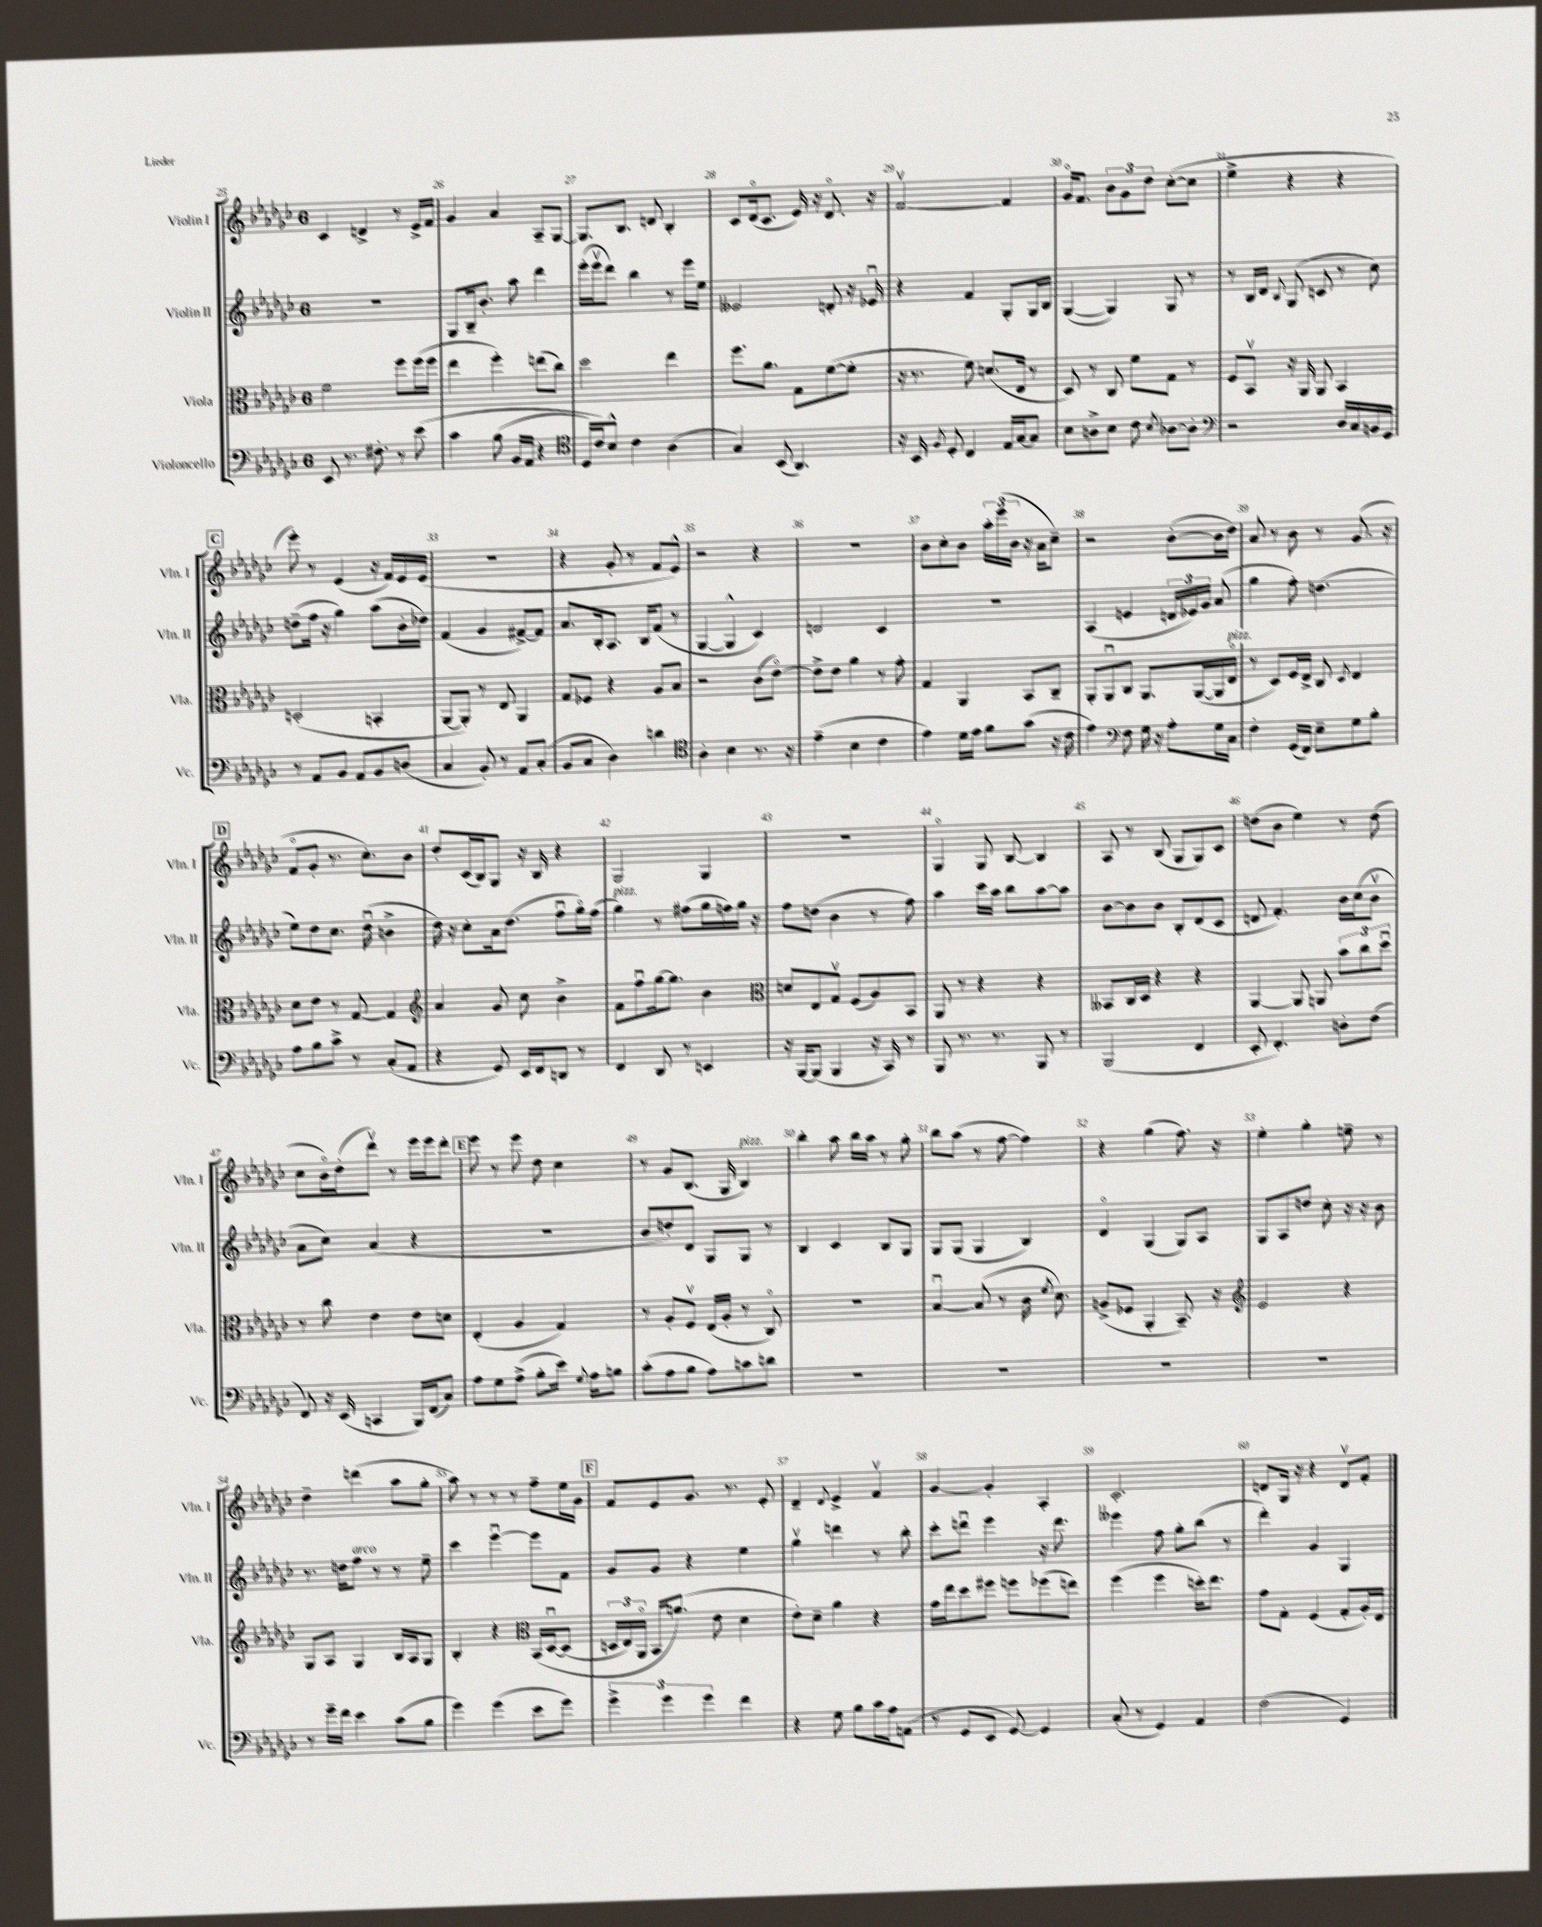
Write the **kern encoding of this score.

**kern	**kern	**kern	**kern
*staff4	*staff3	*staff2	*staff1
*clefF4	*clefC3	*clefG2	*clefG2
*k[b-e-a-d-g-c-]	*k[b-e-a-d-g-c-]	*k[b-e-a-d-g-c-]	*k[b-e-a-d-g-c-]
*M6/8	*M6/8	*M6/8	*M6/8
8EE-	2f	2.r	4c-
8.r	.	.	.
.	.	.	4d^
8.F#'	.	.	.
8r	8ff	.	8r
&(8e-	(16ff	.	16e-^
.	16ff	.	16f
=	=	=	=
4c-	4ee-	8G-	4g-
.	.	16B-~	.
.	.	8.b-'	.
(8B-	4ff')	.	4a-
16BB-	.	8aa-	.
16AA-	.	.	.
4r	(8ee	4ddd-	8A-~
.	8cc-)	.	[8G-
=	=	=	=
*clefC4	*	*	*
16D-)	2dd-	(16eee-'	8.G-]
16c-&)	.	16eee-v	.
8B-^^	.	8ddd-)	.
.	.	.	8.B-
4c-	.	4bb-	.
.	.	.	8d
(4A-	4ee-	8r	4B-'
.	.	16eee-	.
.	.	16ee-	.
=	=	=	=
4G-)	8.ff	2e--	8c-
.	.	.	(16d-o
.	8.a-	.	8.c-
(8BB-	.	.	.
4.AA-)	8G-	.	16e-)
.	.	.	16r
.	([8f	8d'	8.d-o
.	8f']	16r	.
.	.	16e-u	16r
=	=	=	=
16r	16r	4r	[2fv
16BB-	8.r	.	.
8qF	.	.	.
8D-'	.	.	.
4C-	8f)	4f	.
.	(8.d	.	.
16E-	.	8G-'	4f]
[16G-	16E-	.	.
8G-]	8r	16G-	.
.	.	16B-	.
=	=	=	=
8B-	8D-)	([4G-	16g-o
.	.	.	8.f
8A^	8r	.	.
8B-	8C-	4G-])	12b-
.	.	.	12g-
8c-	8f	.	.
.	.	.	12dd-
8qB-	.	.	.
[8A-	8G-	8G-	([8cc-'
8A-']	8r	8r	8cc-]
=	=	=	=
*clefF4	*	*	*
2r	8F	8r	4ee-^
.	8BB-v	16B-	.
.	.	16d-	.
.	.	8qqB-	.
.	16r	(8G-	4r
.	16AA-	.	.
.	8AA-	8c	.
16D-	4BB-	8r	4r
16C-	.	.	.
16BB	.	8cc-)	.
16GG-	.	.	.
=	=	=	=
8r	(2D'	(8dd~	8eee-')
8AA-	.	16ff	8r
.	.	16r	.
8BB-	.	4gg-)	(4e-
8AA-	.	.	.
8BB-	4BB'	(8aa-	16r
.	.	.	16f)
(8D	.	16b-'	16e-
.	.	16dd-)	(16e-
=	=	=	=
4C-	[8AA-	(4f	2.r
.	8AA-'])	.	.
8BB-')	8r	4g-	.
8r	8E-	.	.
8AA-	4AA-	[8f#^)	.
(8C-'	.	8f#]	.
=	=	=	=
8BB-	8G-	8.a-	4r
8C-	8F-	.	.
.	.	16B-'	.
4D-)	4r	8.A-	8g-'
.	.	.	8r
.	.	16B-	.
4d	8A-	(8f	8f
.	8B-	8r	8e-^^)
=	=	=	=
*clefC4	*	*	*
4A-'	2r	[4G-	2r
4B-	.	4G-^^]	.
8.r	(8c-	4c-)	4r
.	[8e-o)	.	.
16r	.	.	.
=	=	=	=
(4e-~	8e-^]	2d	2.r
.	8e-	.	.
4B-	4a-	.	.
4c-	8r	4c-	.
.	8g-'	.	.
=	=	=	=
4e-)	4G-	2.r	8b-
.	.	.	8cc-'
16d-	4AA-	.	8b-
16e-	.	.	.
8f	.	.	24aa-'
.	.	.	(24eee-
.	.	.	24b-
(8g-	8BB-	.	16r
.	.	.	16a-
16r	8C-~	.	8cc-~)
16c-	.	.	.
=	=	=	=
4e-)	8AA-'	(4A-	2r
.	8AA-u	.	.
*clefF4	*	*	*
8F	8C-	4e	.
16G-	8.AA-	.	.
16r	.	.	.
8A-'	.	24d	([8b-'
.	.	24e-)	.
.	([16AA-	.	.
.	.	24g-	.
16G-	16AA-]	(8a-	16b-]
16C-	16E-o	.	16dd-)
=	=	=	=
4F'	8r	4gg-	8a-
.	8D-)	.	8r
(16GG-	16F	8ff')	8b-
16FF)	16E-^	.	.
8E-~	8C-	(4.dd	8r
.	8qD-	.	.
8G-	4E-	.	(8.g-
8B-'	.	.	.
.	.	.	16r
=	=	=	=
8A-	8d-	8ee-)	8fo
8B-	8e-	8dd-	8g-'
8c-^	8r	8.cc-	8.r
8r	[8G-	.	.
.	.	(16dd-u	8.cc-')
(8C-'	4G-]	4b^	.
8AA-	.	.	8b-
=	=	=	=
*	*clefG2	*	*
4r	4a-	16dd-)	8dd-'
.	.	16r	.
.	.	8cc-'	(16c-
.	.	.	16B-)
8GG-)	8g-	16a-	8G-
.	.	(8.dd-	.
16EE-	8cc-	.	16r
16FF	.	.	16B-
8DD	4b-^	8ffu	4r
8r	.	16gg-o)	.
.	.	(16ff	.
=	=	=	=
4FF	8f	4gg-)	2G-
.	8ffu	.	.
8DD-	[16gg-	8r	.
.	8.gg-]	.	.
8r	.	(8ff#	.
4EE	4b-	16gg-	4G-
.	.	16ff)	.
.	.	16gg-	.
.	.	16r	.
=	=	=	=
*	*clefC3	*	*
16r	8d	8ff	2.r
[16BBB-	.	.	.
(8BBB-]	8E-	(8dd	.
4BBB-	8G-v	4b-	.
.	(8F	.	.
16r	8A-)	8r	.
16CC-)	.	.	.
8r	8BB-	8ff)	.
=	=	=	=
8BBB-	8AA-	4aa-	4G-o
8.r	8r	.	.
.	4r	16ccc-	8G-
8.r	.	16aa-	.
.	.	8bb-	[8B-
8BBB-	4r	[8aa-	4B-]
8r	.	8aa-]	.
=	=	=	=
(2BBB-	8BB--	[8b-	8A-
.	16C-	8b-]	8r
.	16D-	.	.
.	4r	8b-	(8B-
.	.	8B-'	8G-
4FF	4r	(8d-	8G-)
.	.	8c-	8c-
=	=	=	=
8EE-'	[4AA-	8d	(8dd
4.FF')	.	4.f')	8b-
.	8AA-]	.	4ee-)
.	8AA	.	.
8D'	12b-	16b-	8r
.	.	(16cc-	.
.	12cc-	.	.
(8F	.	8b-v	(8dd
.	12dd-u	.	.
=	=	=	=
8FF)	8r	8a-	8cc-
16r	8cc-	8cc-)	16b-o)
(16EE-	.	.	(16dd-'
4CC	4e-	(4a-	8ddd-v)
.	.	.	8r
16BBB-)	8e-	4r	16eee-
(16FF	.	.	16eee-
8C-)	8d	.	8ddd-'
=	=	=	=
8A-	(4E-'	2.r	8eee-
8G-	.	.	8r
(8A-^	4A-	.	8eee-
8B-'	.	.	8dd-
16e-)	4G-)	.	4cc-
8qqG-	.	.	.
16A-	.	.	.
8B	.	.	.
=	=	=	=
(8c-'	8r	8b-	8r
8A-	8A-'	8dd')	8g-
8B-	8Fv	8d-	(8.B-
8A-)	(16E-	8G-	.
.	16A-'	.	16G-
8c	8r	8G-	4B-)
8d	8C-o)	8r	.
=	=	=	=
2.r	2.r	4B-	4bb-'
.	.	4c-	8aa-
.	.	.	16bb-
.	.	.	16aa-
.	.	8B-	8r
.	.	8G-	8gg-'
=	=	=	=
2.r	[4B-u	8G-	8bb-
.	.	(8G-	(8aa-
.	(8B-]	4G-	8r
.	8r	.	[8ff
.	16c-	4B-)	4ff])
.	8qf	.	.
.	8.d-)	.	.
=	=	=	=
2.r	(8A^	4d-o	4r
.	8F-	.	.
.	4AA-'	(4G-	(4gg-
.	8.BB-~)	8G-)	8.ff)
.	.	8A-	.
.	16r	.	16r
=	=	=	=
*	*clefG2	*	*
2.r	2e-	8G-	4ee-'
.	.	8A-	.
.	.	8dd	4gg-'
.	.	8cc-'	.
.	4r	16r	8ee~
.	.	16r	.
.	.	8b-	8r
=	=	=	=
8r	8G-	8.r	4dd-~
16g-~	8A-	.	.
16f	.	16dd	.
4e-	4G-	8ff	(4ddd
.	.	8r	.
(8c-	16B-	8r	8aa-
.	16A-	.	.
8B-	8G-	8ee-~	8gg-'
=	=	=	=
4g-)	4B-'	4ccc-	8aa-)
.	.	.	8r
(4g-	4r	[4eee-u	8r
.	.	.	8r
*	*clefC3	*	*
8e-	&(16BB-	8eee-]	8ff~
.	[16D-u	.	.
8g-)	(8D-]	8f	16ee-
.	.	.	16g-
=	=	=	=
6g-^	24D	8g-	8f
.	24E-)	.	.
.	24AA-o	.	.
.	16BB-	8g-	8e-
6g-	.	.	.
.	(8.a&)	.	.
.	.	4r	8.g-
6g-	.	.	.
.	8e-	.	.
.	.	.	8.r
4f	4d-	4ee-	.
.	.	.	8e-'
=	=	=	=
4r	8e-')	4gg-v	4d-~
.	8d-~	.	.
.	.	.	8qqd-
8G-	4a-	4ddd	4e-^
8B-	.	.	.
16c-	4r	8r	4fv
16A-	.	.	.
(8AA	.	8bb-'	.
=	=	=	=
8r	16g-	8ccc-'	[4g-
.	16ee-	.	.
8GG-	8dd-	8dddu	.
8EE-	8ff#	4eee-	4g-']
[8GG-)	8ff	.	.
4GG-]	(8ff-	16r	4A-'
.	.	8.ddd	.
.	8ee)	.	.
=	=	=	=
(8C-'	(4ff	4eee--	2.c-'
8r	.	.	.
4GG-)	4ff	8ff	.
.	.	8gg-'	.
4AA-	16dd')	(8bb-	.
.	8.ee-	.	.
.	.	8r	.
=	=	=	=
(2F	8g-	4ddd-')	8d
.	8G-'	.	16G-
.	.	.	16r
.	(4F	4g-	4r
4GG-)	8G-'	4G-	8dv
.	16A-')	.	8f'
.	16E-	.	.
==	==	==	==
*-	*-	*-	*-
